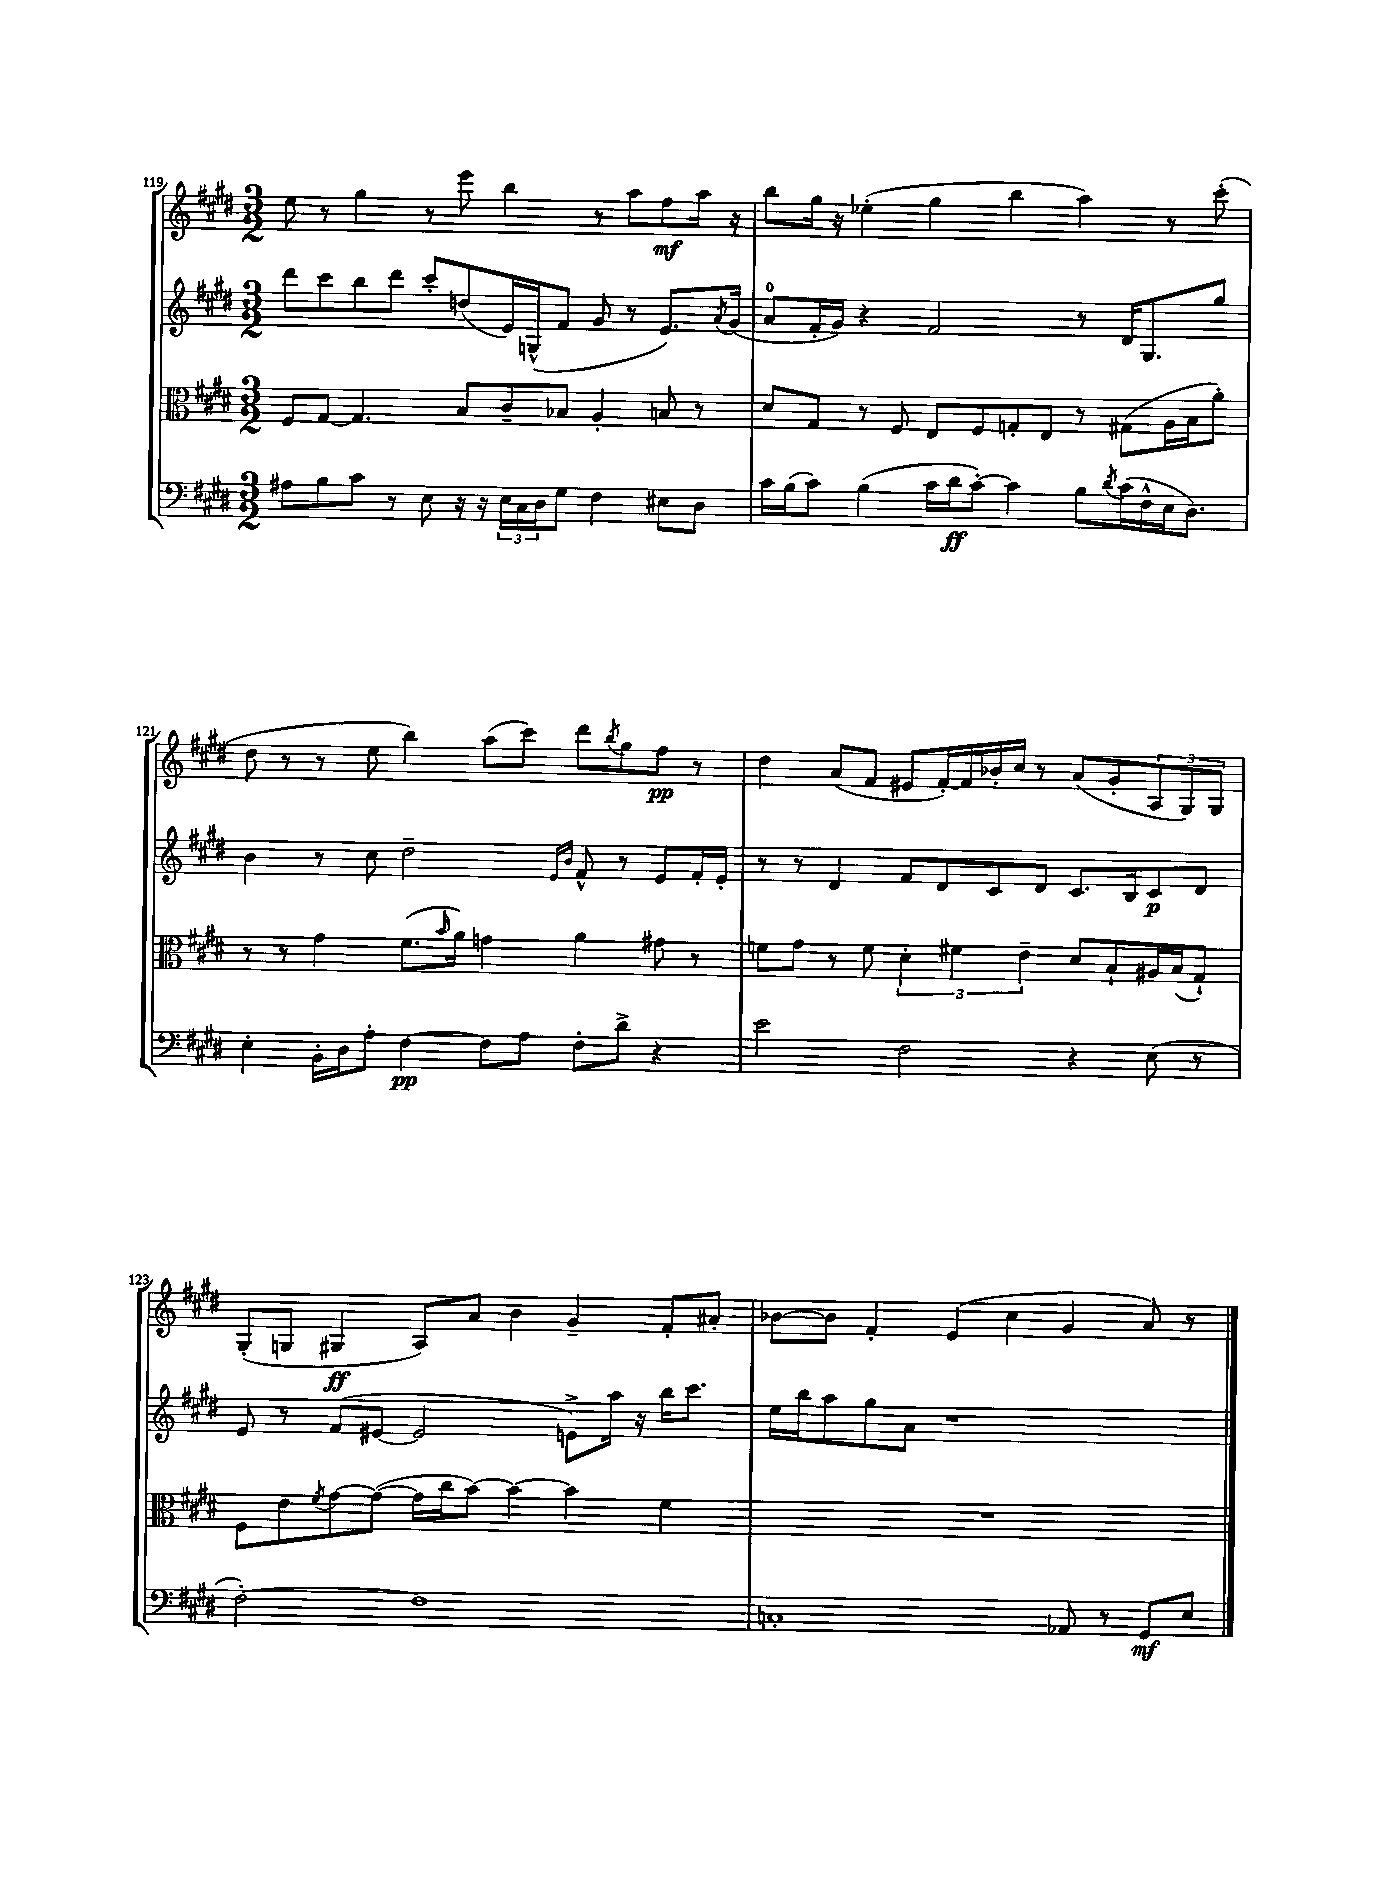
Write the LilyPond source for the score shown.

<<
\new StaffGroup <<
\new Staff = "s0" {
    \clef treble \key e \major \numericTimeSignature \time 3/2
    e''8 r8 gis''4 r8 e'''8 b''4 r8 a''8 fis''8\mf a''16 r16 |
    b''8 gis''16 r16 ees''4-.( gis''4 b''4 a''4) r8 cis'''8-.( |
    dis''8 r8 r8 e''8 b''4) a''8( cis'''8) dis'''8 \acciaccatura { b''8 } gis''8 fis''8\pp r8 |
    dis''4 a'8( fis'8 eis'8 fis'16~-.) fis'16 bes'16-. cis''16 r8 a'8( gis'8-. \tuplet 3/2 { a8 gis8) gis8 } |
    gis8-.( g8 gis4\ff a8) a'8 b'4 gis'4-- fis'8-. ais'8-. |
    bes'8~ bes'8 fis'4-. e'4( cis''4 gis'4 a'8) r8 \bar "|." |
}
\new Staff = "s1" {
    \clef treble \key e \major \numericTimeSignature \time 3/2
    dis'''8 cis'''8 b''8 dis'''8 cis'''8-. d''8( e'16) g16-^( fis'8 gis'8 r8 e'8.) \acciaccatura { a'8 } gis'16( |
    a'8-0 fis'16-. gis'16) r4 fis'2 r8 dis'16 gis8. gis''8 |
    b'4 r8 cis''8 dis''2-- \grace { e'16 b'16 } fis'8-^ r8 e'8 fis'16-. e'16-. |
    r8 r8 dis'4 fis'8 dis'8 cis'8 dis'8 cis'8. b16 cis'8\p dis'8 |
    e'8 r8 fis'8( eis'8~ eis'2 e'8->) a''16 r16 b''16 cis'''8. |
    e''16 b''16 a''8 gis''8 a'8 r1 \bar "|." |
}
\new Staff = "s2" {
    \clef alto \key e \major \numericTimeSignature \time 3/2
    fis8 gis8~ gis4. b8 cis'8-- bes8 a4-. b8 r8 |
    dis'8 gis8 r8 fis8 e8 fis8 g8-. e8 r8 gis8( a16 b16 a'8-.) |
    r8 r8 gis'4 fis'8.( \grace { b'16 } a'16) g'4 a'4 gis'8 r8 |
    f'8 gis'8 r8 f'8 \tuplet 3/2 { dis'4-. fis'4 e'4-- } dis'8 b8-! ais16 b16( gis8-!) |
    fis8 e'8 \acciaccatura { fis'8 } gis'8~ gis'8~( gis'16 cis''16 b'8~) b'4~ b'4 fis'4 |
    R1. \bar "|." |
}
\new Staff = "s3" {
    \clef bass \key e \major \numericTimeSignature \time 3/2
    ais8 b8 cis'8 r8 e8 r16 r16 \tuplet 3/2 { e16 cis16 dis16 } gis8 fis4 eis8 dis8 |
    cis'16 b16( cis'8) b4( cis'16 dis'16\ff cis'8~-.) cis'4 b8 \acciaccatura { dis'8 } cis'16( fis16-^ e16 dis8.) |
    e4-. b,16-. dis16 a8-. fis4~\pp fis8 a8 fis8-. dis'8-> r4 |
    e'2 fis2 r4 e8( r8 |
    fis2~-.) fis1 |
    c1-. aes,8 r8 gis,8\mf e8 \bar "|." |
}
>>
>>
\layout { \context { \Score currentBarNumber = #119 } }
